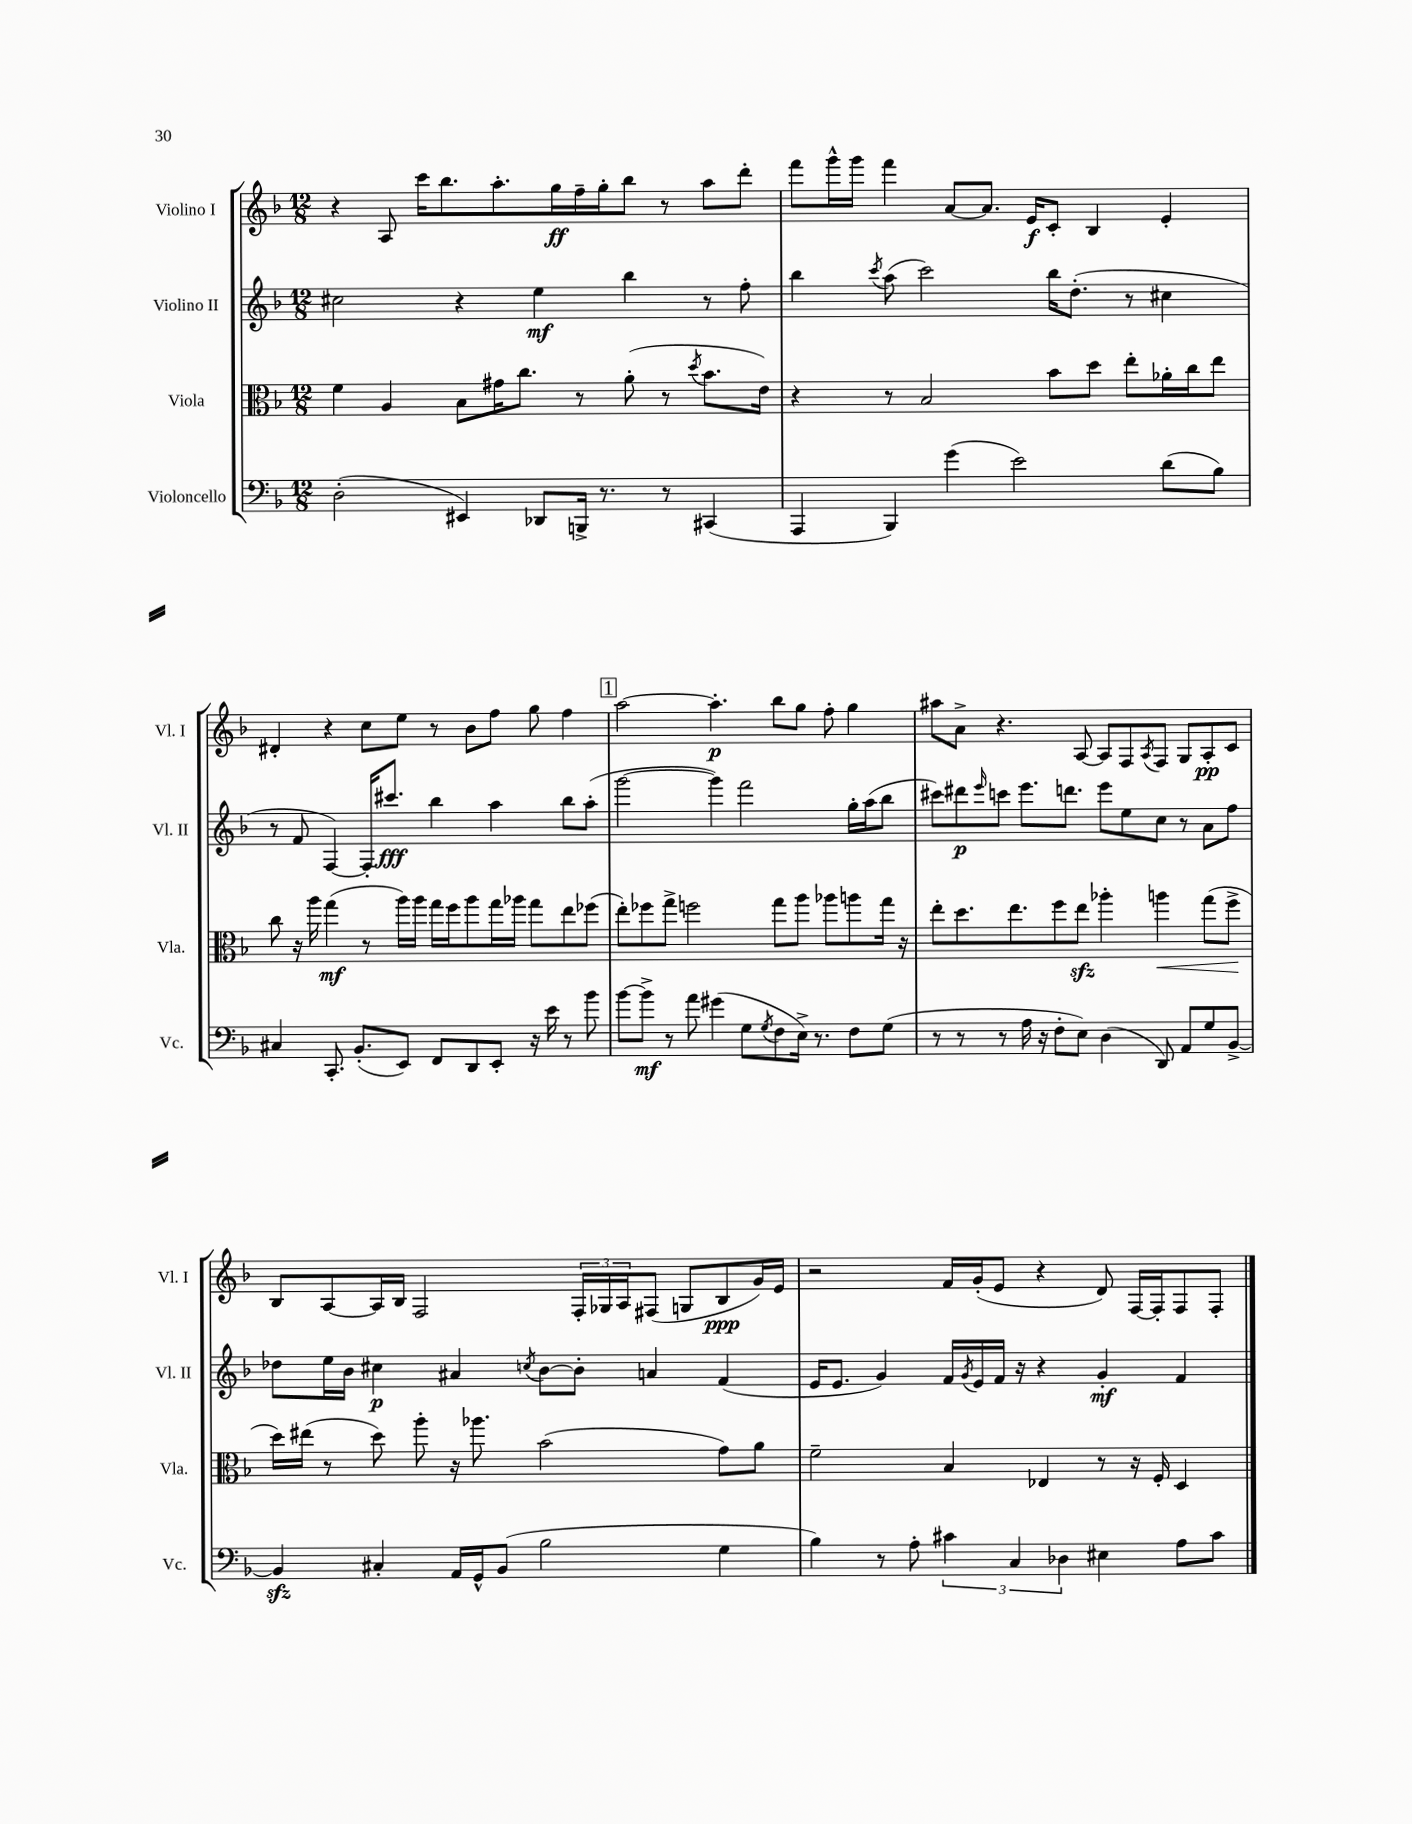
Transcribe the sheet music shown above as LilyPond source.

<<
\new StaffGroup <<
\new Staff = "s0" \with { instrumentName = "Violino I" shortInstrumentName = "Vl. I" } {
    \clef treble \key f \major \numericTimeSignature \time 12/8
    r4 a8 c'''16 bes''8. a''8.-. g''16\ff f''16-- g''16-. bes''8 r8 a''8 d'''8-. |
    f'''8 g'''16-^ g'''16 f'''4 a'8~ a'8. e'16\f c'8-. bes4 e'4-. |
    dis'4-. r4 c''8 e''8 r8 bes'8 f''8 g''8 f''4 |
    \mark \markup { \box "1" } a''2~ a''4.-.\p bes''8 g''8 f''8-. g''4 |
    ais''8 a'8-> r4. a8~ a8 f8 \acciaccatura { a8 } f8 g8 a8-.\pp c'8 |
    bes8 a8~ a16 bes16 f2 \tuplet 3/2 { f16-. ges16 a16 } fis8( g8 bes8\ppp g'16) e'16 |
    r2 f'16 g'16-.( e'8 r4 d'8) f16~ f16-. f8 f8-. \bar "|." |
}
\new Staff = "s1" \with { instrumentName = "Violino II" shortInstrumentName = "Vl. II" } {
    \clef treble \key f \major \numericTimeSignature \time 12/8
    cis''2 r4 e''4\mf bes''4 r8 f''8-. |
    bes''4 \acciaccatura { c'''8 } a''8( c'''2) bes''16 d''8.-.( r8 cis''4 |
    r8 f'8 f4~) f16-. cis'''8.\fff bes''4 a''4 bes''8 a''8-.( |
    \mark \markup { \box "1" } g'''2~ g'''4) f'''2 g''16-. a''16( bes''8 |
    cis'''8) dis'''8\p \grace { e'''16 } c'''8 e'''8. d'''8. e'''8 e''8 c''8 r8 a'8 f''8 |
    des''8 e''16 bes'16 cis''4\p ais'4 \acciaccatura { c''8 } bes'8~ bes'8-. a'4 f'4( |
    e'16 e'8. g'4) f'16 \acciaccatura { g'8 } e'16 f'16 r16 r4 g'4-.\mf f'4 \bar "|." |
}
\new Staff = "s2" \with { instrumentName = "Viola" shortInstrumentName = "Vla." } {
    \clef alto \key f \major \numericTimeSignature \time 12/8
    f'4 a4 bes8 gis'16 c''8. r8 a'8-.( r8 \acciaccatura { d''8 } bes'8. e'16) |
    r4 r8 bes2 bes'8 d''8 e''8-. aes'16-. c''16 e''8 |
    c''8 r16 a''16 g''4\mf( r8 a''16) a''16 g''16 f''16 a''8 g''16 aes''16 g''8 e''8 fes''8( |
    \mark \markup { \box "1" } e''8-.) fes''8 g''8-> f''2 g''8 a''8 aes''8 a''8 g''16 r16 |
    e''8-. d''8. e''8. f''8 e''8\sfz aes''4-. a''4\< g''8( f''8->\! |
    d''16) eis''16( r8 d''8) a''8-. r16 aes''8. bes'2( g'8) a'8 |
    f'2-- bes4 ees4 r8 r16 f16-. d4 \bar "|." |
}
\new Staff = "s3" \with { instrumentName = "Violoncello" shortInstrumentName = "Vc." } {
    \clef bass \key f \major \numericTimeSignature \time 12/8
    d2-.( eis,4) des,8 b,,16-> r8. r8 cis,4( |
    a,,4 bes,,4) g'4( e'2) d'8( bes8) |
    cis4 c,8.-. bes,8.-.( e,8) f,8 d,8 e,8-. r16 e'16 r8 bes'8 |
    \mark \markup { \box "1" } bes'8~ bes'8->\mf r8 a'8 gis'4( g8 \acciaccatura { g8 } f8 e16->) r8. f8 g8( |
    r8 r8 r8 a16 r16 f8-. e8) d4( d,8) a,8 g8 bes,8~-> |
    bes,4\sfz cis4-. a,16 g,16-^ bes,8( bes2 g4 |
    bes4) r8 a8-. \tuplet 3/2 { cis'4 c4 des4 } eis4 a8 cis'8 \bar "|." |
}
>>
>>
\layout { \context { \Score \remove "Bar_number_engraver" } }
